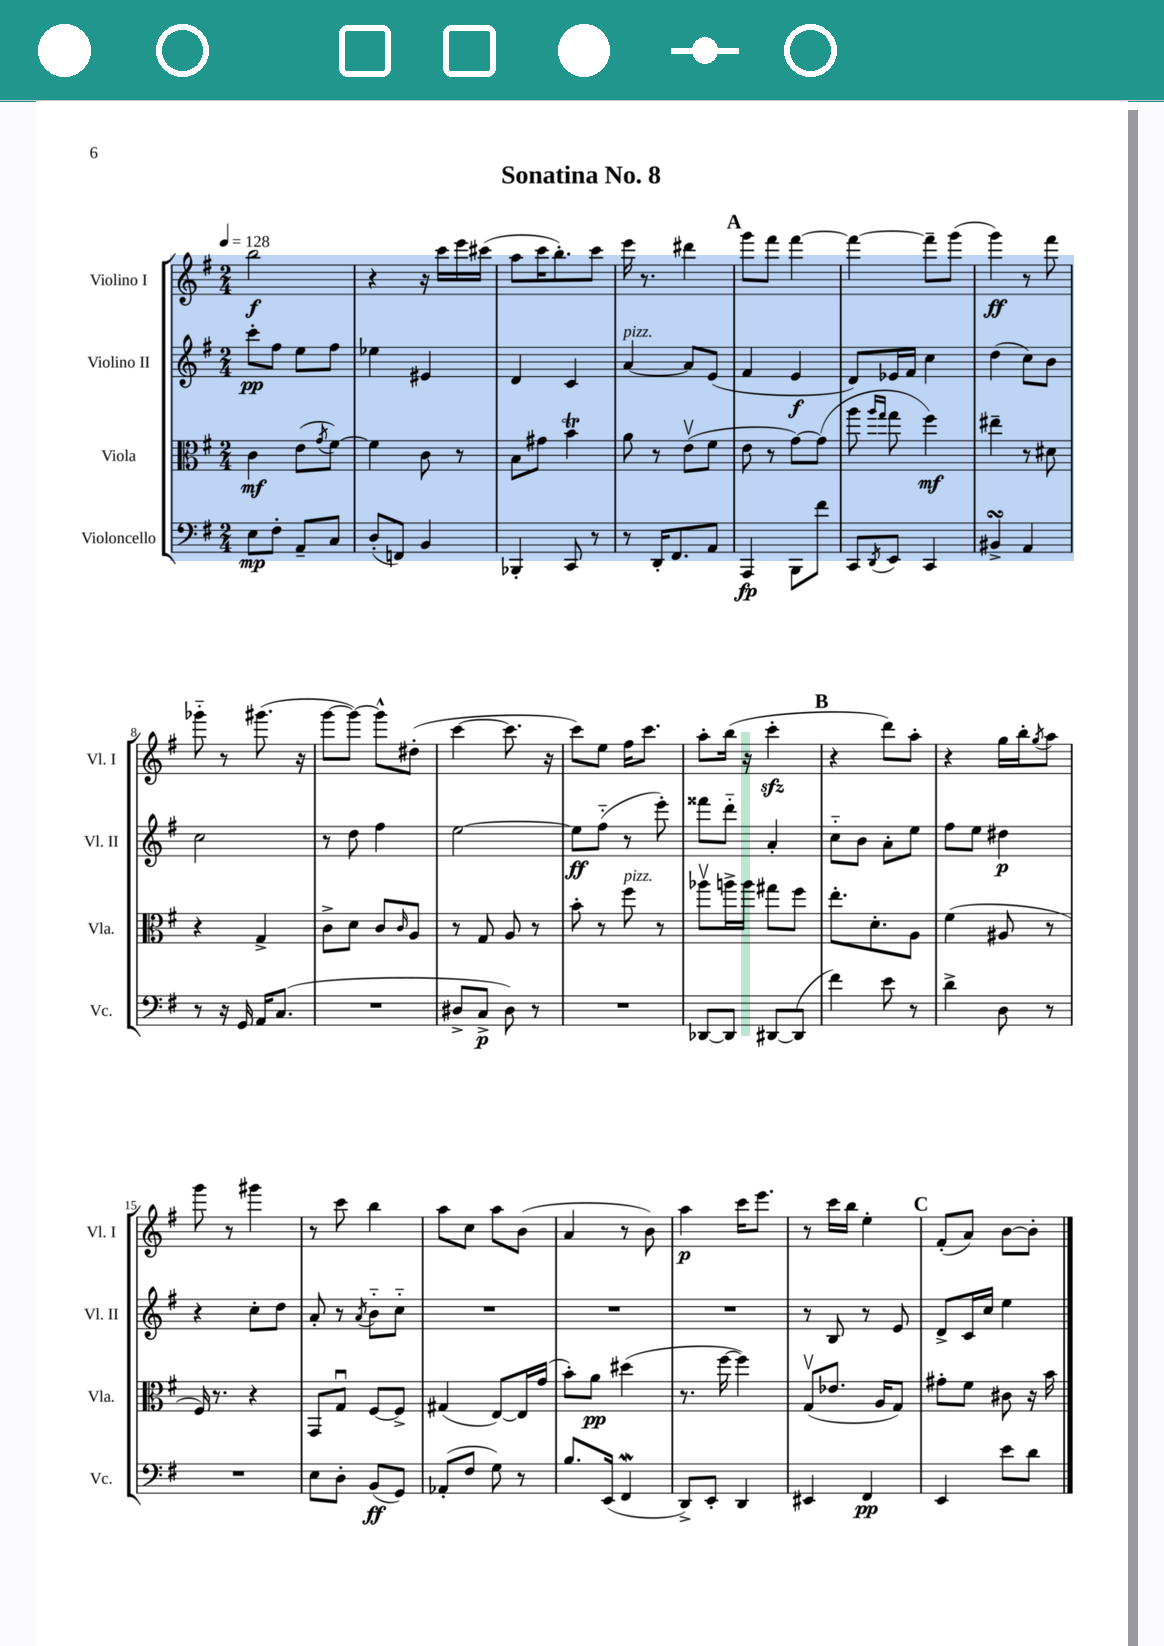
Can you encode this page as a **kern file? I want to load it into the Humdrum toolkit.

**kern	**dynam	**kern	**dynam	**kern	**dynam	**kern	**dynam
*part4	*part4	*part3	*part3	*part2	*part2	*part1	*part1
*staff4	*staff4	*staff3	*staff3	*staff2	*staff2	*staff1	*staff1
*I"Violoncello	*	*I"Viola	*	*I"Violino II	*	*I"Violino I	*
*I'Vc.	*	*I'Vla.	*	*I'Vl. II	*	*I'Vl. I	*
*clefF4	*	*clefC3	*	*clefG2	*	*clefG2	*
*k[f#]	*	*k[f#]	*	*k[f#]	*	*k[f#]	*
*M2/4	*	*M2/4	*	*M2/4	*	*M2/4	*
*MM128	*	*MM128	*	*MM128	*	*MM128	*
=1	=1	=1	=1	=1	=1	=1	=1
8E\L	mp	4c\	mf	8ccc'\L	pp	2bb\	f
8F#'\J	.	.	.	8ff#\J	.	.	.
8AA~/L	.	(8e\L	.	8ee\L	.	.	.
.	.	8qg/	.	.	.	.	.
8C/J	.	[8f#\J)	.	8ff#\J	.	.	.
=2	=2	=2	=2	=2	=2	=2	=2
(8D'/L	.	4f#\]	.	4ee-X\	.	4r	.
8FFn/J)	.	.	.	.	.	.	.
4BB/	.	8c\	.	4e#X/	.	16r	.
.	.	.	.	.	.	16ccc\LL	.
.	.	8r	.	.	.	16eee\	.
.	.	.	.	.	.	(16ccc#X\JJ	.
=3	=3	=3	=3	=3	=3	=3	=3
4BBB-X'/	.	8B\L	.	4d/	.	8aa\L	.
.	.	8g#X\J	.	.	.	16ccc\K	.
.	.	.	.	.	.	8.bb'\)	.
8CC/	.	4bt\	.	4c/	.	.	.
8r	.	.	.	.	.	8ccc\J	.
=4	=4	=4	=4	=4	=4	=4	=4
!	!	!	!	!LO:TX:a:i:t=pizz.	!	!	!
8r	.	8a\	.	[4a/	.	16eee\	.
.	.	.	.	.	.	8.r	.
16DD'/KL	.	8r	.	.	.	.	.
8.FF#/	.	.	.	.	.	.	.
.	.	(8ev\L	.	8a/L]	.	4ddd#X\	.
8AA/J	.	8f#\J	.	(8e/J	.	.	.
!!LO:REH:place=s1:t=A
=5	=5	=5	=5	=5	=5	=5	=5
4AAA/	fp	8e\	.	4f#/	.	8ggg\L	.
.	.	8r	.	.	.	8fff#\J	.
8BBB\L	.	[8g\L)	.	4e/	f	[4fff#\	.
8f#\J	.	(8g\J]	.	.	.	.	.
=6	=6	=6	=6	=6	=6	=6	=6
8CC/L	.	8aa\	.	8d/L)	.	4fff#\_	.
.	.	16qqaa/LL	.	.	.	.	.
8qDD/	.	16qqgg/JJ	.	.	.	.	.
8EE/J	.	8gg\	.	16e-X/L	.	.	.
.	.	.	.	16f#/JJ	.	.	.
4CC/	.	4ff#\)	mf	4cc\	.	8fff#~\L]	.
.	.	.	.	.	.	(8ggg\J	.
=7	=7	=7	=7	=7	=7	=7	=7
4BB#XsSsS^/	.	4ee#X~\	.	(4dd\	.	4ggg\)	ff
4AA/	.	8r	.	8cc\L)	.	8r	.
.	.	8d#X\	.	8b\J	.	8fff#\	.
!!LO:LB:g=z
=8	=8	=8	=8	=8	=8	=8	=8
8r	.	4r	.	2cc\	.	8ggg-X\	.
16r	.	.	.	.	.	8r	.
16GG/	.	.	.	.	.	.	.
16AA/KL	.	4G^/	.	.	.	(8.ggg#X\	.
(8.C/J	.	.	.	.	.	.	.
.	.	.	.	.	.	16r	.
=9	=9	=9	=9	=9	=9	=9	=9
2r	.	8c^\L	.	8r	.	[8ggg\L	.
.	.	8d\J	.	8dd\	.	8ggg\J_)	.
.	.	8c/L	.	4ff#\	.	8ggg^^\L]	.
.	.	16qqc/	.	.	.	.	.
.	.	8A/J	.	.	.	(8dd#X'\J	.
=10	=10	=10	=10	=10	=10	=10	=10
8D#X^/L	.	8r	.	[2ee\	.	[4ccc\	.
8C^/J	p	8G/	.	.	.	.	.
8D#\)	.	8A/	.	.	.	8.ccc\]	.
8r	.	8r	.	.	.	.	.
.	.	.	.	.	.	16r	.
=11	=11	=11	=11	=11	=11	=11	=11
2r	.	8b'\	.	8ee\L]	ff	8ccc\L)	.
.	.	8r	.	(8ff#\J	.	8ee\J	.
!	!	!LO:TX:a:i:t=pizz.	!	!	!	!	!
.	.	8ff#\	.	8r	.	16ff#\KL	.
.	.	.	.	.	.	8.ccc\J	.
.	.	8r	.	8eee'\)	.	.	.
=12	=12	=12	=12	=12	=12	=12	=12
[8DD-X/L	.	8aa-Xv\L	.	8fff##X\L	.	8aa'\L	.
8DD-/J]	.	16aan^\L	.	8ddd\J	.	(16bb\Jk	.
.	.	16aa\JJ	.	.	.	16r	.
[8DD#X/L	.	8gg#X\L	.	4a'/	.	4ccczz'\	.
(8DD#/J]	.	8ff#\J	.	.	.	.	.
!!LO:REH:place=s1:t=B
=13	=13	=13	=13	=13	=13	=13	=13
4f#\)	.	8.ee'\L	.	8cc\L	.	4r	.
.	.	.	.	8b\J	.	.	.
.	.	8.d'\	.	.	.	.	.
8e\	.	.	.	8a'\L	.	8ddd\L)	.
8r	.	8A\J	.	8ee\J	.	8aa'\J	.
=14	=14	=14	=14	=14	=14	=14	=14
4d^\	.	(4f#\	.	8ff#\L	.	4r	.
.	.	.	.	8ee\J	.	.	.
8D\	.	8A#X/	.	4dd#X\	p	16gg\LL	.
.	.	.	.	.	.	16bb'\J	.
.	.	.	.	.	.	8qgg/	.
8r	.	8r	.	.	.	8aa\J	.
!!LO:LB:g=z
=15	=15	=15	=15	=15	=15	=15	=15
2r	.	16F#/)	.	4r	.	8ggg\	.
.	.	8.r	.	.	.	.	.
.	.	.	.	.	.	8r	.
.	.	4r	.	8cc'\L	.	4ggg#X\	.
.	.	.	.	8dd\J	.	.	.
=16	=16	=16	=16	=16	=16	=16	=16
8E\L	.	8GG/L	.	8a'/	.	8r	.
8D'\J	.	8Gu/J	.	8r	.	8ccc\	.
.	.	.	.	8qa/	.	.	.
(8BB/L	ff	[8F#/L	.	8b\L	.	4bb\	.
8GG/J)	.	8F#^/J]	.	8cc\J	.	.	.
=17	=17	=17	=17	=17	=17	=17	=17
(8AA-X'/L	.	(4G#X/	.	2r	.	8aa\L	.
8F#/J	.	.	.	.	.	8cc\J	.
8G\)	.	[8E/L)	.	.	.	8aa\L	.
8r	.	16E/L]	.	.	.	(8b\J	.
.	.	(16g/JJ	.	.	.	.	.
=18	=18	=18	=18	=18	=18	=18	=18
8.B/L	.	8b'\L)	.	2r	.	4a/	.
.	.	8a\J	pp	.	.	.	.
(16EE/Jk	.	.	.	.	.	.	.
4FF#W/	.	(4dd#X\	.	.	.	8r	.
.	.	.	.	.	.	8b\)	.
=19	=19	=19	=19	=19	=19	=19	=19
8DD^/L)	.	8.r	.	2r	.	4aa\	p
8EE'/J	.	.	.	.	.	.	.
.	.	[16ff#\	.	.	.	.	.
4DD/	.	4ff#\])	.	.	.	16ccc\KL	.
.	.	.	.	.	.	8.eee\J	.
=20	=20	=20	=20	=20	=20	=20	=20
4EE#X/	.	(8Gv/L	.	8r	.	8r	.
.	.	8.e-X/J	.	8B/	.	16ccc\LL	.
.	.	.	.	.	.	16bb\JJ	.
4FF#/	pp	.	.	8r	.	4ee'\	.
.	.	16A/KL	.	.	.	.	.
.	.	8G/J)	.	8e/	.	.	.
!!LO:REH:place=s1:t=C
=21	=21	=21	=21	=21	=21	=21	=21
4EE/	.	8g#X'\L	.	8d^/L	.	(8f#'/L	.
.	.	8f#\J	.	16c/L	.	8a/J)	.
.	.	.	.	16cc/JJ	.	.	.
8e\L	.	8c#X\	.	4ee\	.	[8b\L	.
8d\J	.	16r	.	.	.	8b'\J]	.
.	.	16b\	.	.	.	.	.
==	==	==	==	==	==	==	==
*-	*-	*-	*-	*-	*-	*-	*-
